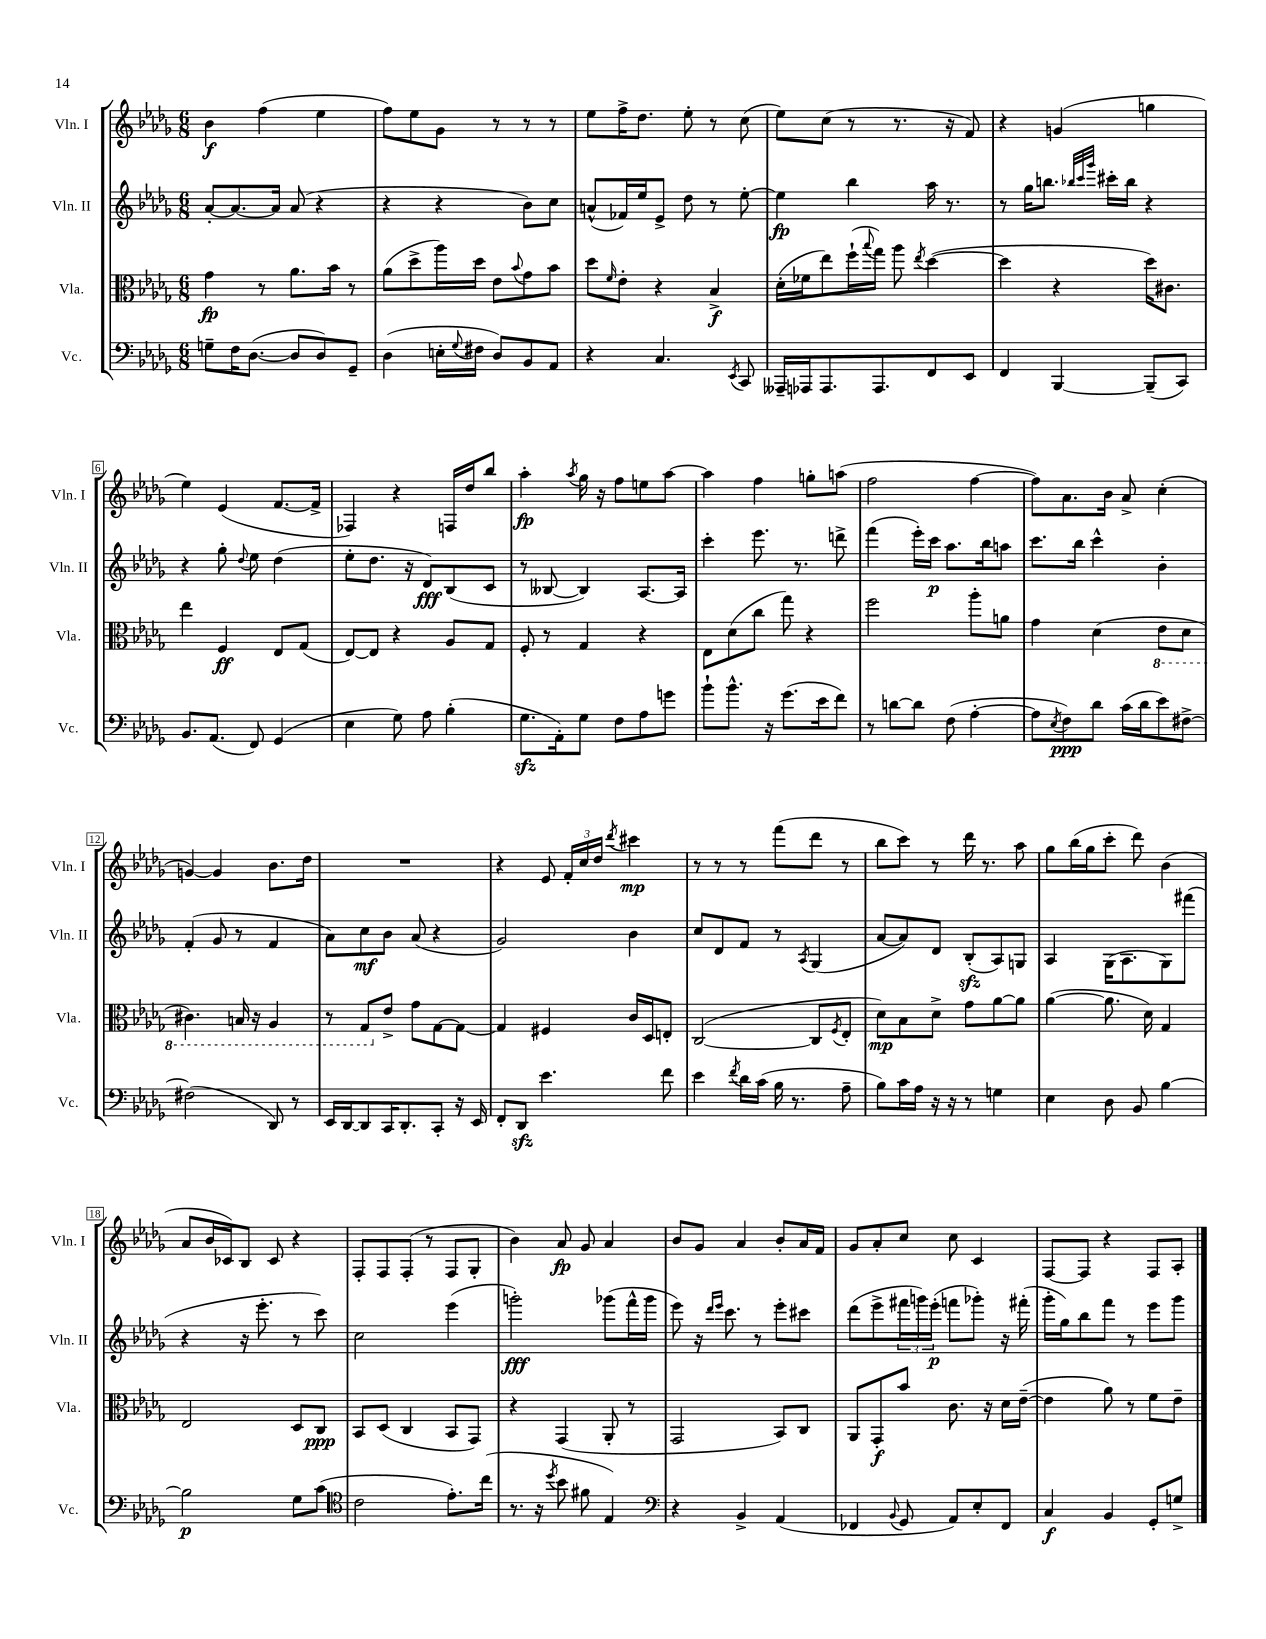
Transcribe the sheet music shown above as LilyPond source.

<<
\new StaffGroup <<
\new Staff = "s0" \with { instrumentName = "Vln. I" shortInstrumentName = "Vln. I" } {
    \clef treble \key des \major \numericTimeSignature \time 6/8
    bes'4\f f''4( ees''4 |
    f''8) ees''8 ges'8 r8 r8 r8 |
    ees''8 f''16-> des''8. ees''8-. r8 c''8( |
    ees''8) c''8( r8 r8. r16 f'8) |
    r4 g'4( g''4 |
    ees''4) ees'4( f'8.~ f'16-> |
    fes4) r4 f16 des''16 bes''8 |
    aes''4-.\fp \acciaccatura { aes''8 } ges''16 r16 f''8 e''8 aes''8~ |
    aes''4 f''4 g''8-. a''8( |
    f''2 f''4~ |
    f''8) aes'8. bes'16 aes'8-> c''4-.( |
    g'4~) g'4 bes'8. des''16 |
    R2. |
    r4 ees'8 \tuplet 3/2 { f'16-. c''16 des''16 } \acciaccatura { des'''8 } cis'''4\mp |
    r8 r8 r8 f'''8( des'''8 r8 |
    bes''8 c'''8) r8 des'''16 r8. aes''8 |
    ges''8 bes''16( ges''16 c'''8-. des'''8) bes'4( |
    aes'8 bes'16 ces'16) bes8 ces'8 r4 |
    f8-. f8 f8-.( r8 f8 ges8-. |
    bes'4) aes'8\fp ges'8 aes'4 |
    bes'8 ges'8 aes'4 bes'8-. aes'16 f'16 |
    ges'8 aes'8-. c''8 c''8 c'4 |
    f8~ f8 r4 f8 aes8-. \bar "|." |
}
\new Staff = "s1" \with { instrumentName = "Vln. II" shortInstrumentName = "Vln. II" } {
    \clef treble \key des \major \numericTimeSignature \time 6/8
    aes'8~-. aes'8.~ aes'16 aes'8( r4 |
    r4 r4 bes'8) c''8 |
    a'8-^( fes'16) ees''16 ees'8-> des''8 r8 ees''8~-. |
    ees''4\fp bes''4 aes''16 r8. |
    r8 ges''16 b''8. \grace { bes''32 c'''32 ges'''32 } cis'''16-. bes''16 r4 |
    r4 ges''8-. \appoggiatura { des''8 } ees''8 des''4( |
    ees''8-. des''8. r16 des'8\fff) bes8( c'8 |
    r8 beses8~ beses4) aes8.~ aes16 |
    c'''4-. ees'''8. r8. d'''8-> |
    f'''4( ees'''16-.) c'''16\p aes''8. bes''16 a''8 |
    c'''8. bes''16 c'''4-^ bes'4-. |
    f'4-.( ges'8 r8 f'4 |
    aes'8) c''8\mf bes'8 aes'8( r4 |
    ges'2) bes'4 |
    c''8 des'8 f'8 r8 \acciaccatura { aes8 } ges4( |
    aes'8~ aes'8) des'8 bes8-.\sfz( aes8) g8 |
    aes4 ges16( aes8. ges8) fis'''8( |
    r4 r16 ees'''8.-. r8 c'''8) |
    c''2 ees'''4( |
    g'''2-.\fff) ges'''8( f'''16-^ ges'''16 |
    ees'''8) r16 \grace { des'''16 ees'''16 } c'''8. r8 ees'''8-. cis'''8 |
    des'''8( ees'''8-> \tuplet 3/2 { fis'''16 g'''16) ees'''16-.\p( } f'''8 ges'''8-.) r16 fis'''16-.( |
    ges'''16-. ges''16) bes''8 f'''8 r8 ees'''8 ges'''8 \bar "|." |
}
\new Staff = "s2" \with { instrumentName = "Vla." shortInstrumentName = "Vla." } {
    \clef alto \key des \major \numericTimeSignature \time 6/8
    ges'4\fp r8 aes'8. bes'16 r8 |
    aes'8( des''8-> aes''16) des''16 ees'8 \appoggiatura { bes'8 } ges'8 bes'8 |
    des''8 \grace { f'16 } ees'8-. r4 bes4->\f |
    des'16-.( fes'16 ees''8) f''16-!( \appoggiatura { bes''8 } ges''16) aes''8 \acciaccatura { ees''8 } des''4~( |
    des''4 r4 des''16) cis'8. |
    ees''4 f4\ff ees8 ges8( |
    ees8~) ees8 r4 aes8 ges8 |
    f8-. r8 ges4 r4 |
    ees8 des'8( c''8 ges''8) r4 |
    f''2 aes''8-. a'8 |
    ges'4 des'4( \ottava #-1 ees8 des8 |
    cis4.) b,16 r16 aes,4 |
    r8 ges,8 \ottava #0 ees'8-> ges'8 ges8~ ges8~ |
    ges4 fis4 c'16 des16 e8-. |
    c2~( c8 \acciaccatura { f8 } ees8-. |
    des'8\mp) bes8 des'8-> ges'8 aes'8~ aes'8 |
    aes'4~( aes'8. des'16) ges4 |
    ees2 des8 c8\ppp |
    bes,8 des8( c4 bes,8 ges,8) |
    r4 ges,4( aes,8-. r8 |
    ges,2 bes,8) c8 |
    aes,8 ges,8-.\f bes'8 c'8. r16 des'16 ees'16~--( |
    ees'4 aes'8) r8 f'8 ees'8-- \bar "|." |
}
\new Staff = "s3" \with { instrumentName = "Vc." shortInstrumentName = "Vc." } {
    \clef bass \key des \major \numericTimeSignature \time 6/8
    g8-- f16 des8.~( des8 des8) ges,8-- |
    des4( e16-. \appoggiatura { ges8 } fis16 des8) bes,8 aes,8 |
    r4 c4. \acciaccatura { ees,8 } c,8 |
    aeses,,16-- aes,,16 aes,,8. aes,,8. f,8 ees,8 |
    f,4 bes,,4~ bes,,8--( c,8) |
    bes,8. aes,8.( f,8) ges,4( |
    ees4 ges8) aes8 bes4-.( |
    ges8.\sfz aes,16-.) ges8 f8 aes8 g'8 |
    bes'8-! bes'8.-^ r16 ges'8.( ees'16 f'8) |
    r8 d'8~ d'8 f8( aes4~-. |
    aes8 \acciaccatura { ees8 } f8\ppp) des'8 c'16( des'16 ees'8) fis8~-> |
    fis2( des,8) r8 |
    ees,16 des,16~ des,8 c,16 des,8.-. c,8-. r16 ees,16 |
    f,8-. des,8\sfz ees'4. f'8 |
    ees'4 \acciaccatura { f'8 } des'16 c'16( bes16 r8. aes8-- |
    bes8) c'16 aes16 r16 r16 r8 g4 |
    ees4 des8 bes,8 bes4~ |
    bes2\p ges8 c'8( |
    \clef tenor c'2 ees'8.-.) c''16( |
    r8. r16 \acciaccatura { des''8 } bes'8 fis'8 ees4) |
    \clef bass r4 bes,4-> aes,4( |
    fes,4 \appoggiatura { bes,8 } ges,8 aes,8) ees8-. fes,8 |
    c4\f bes,4 ges,8-. g8-> \bar "|." |
}
>>
>>
\layout { \context { \Score \override BarNumber.stencil = #(make-stencil-boxer 0.1 0.3 ly:text-interface::print) } }
